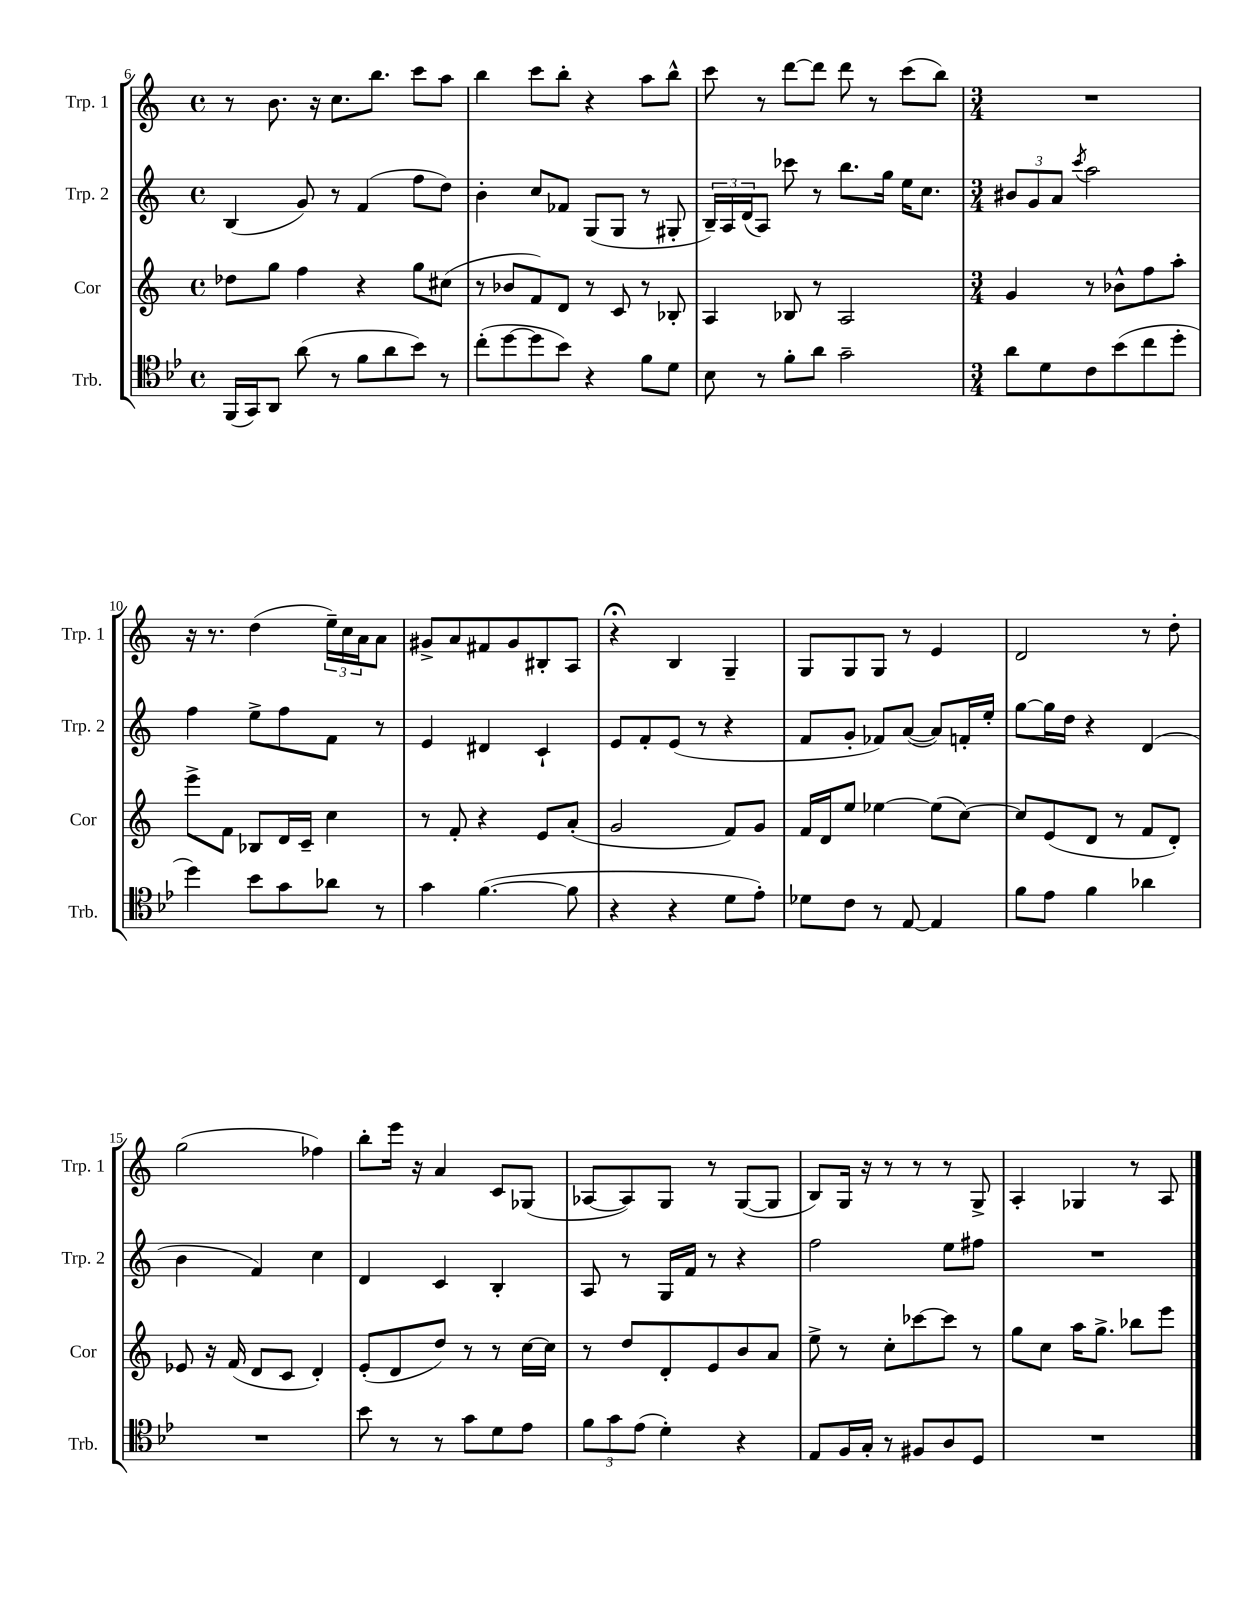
<<
\new StaffGroup <<
\new Staff = "s0" \with { instrumentName = "Trp. 1" shortInstrumentName = "Trp. 1" } {
    \clef treble \key c \major \defaultTimeSignature \time 4/4
    r8 b'8. r16 c''8. b''8. c'''8 a''8 |
    b''4 c'''8 b''8-. r4 a''8 b''8-^ |
    c'''8 r8 d'''8~ d'''8 d'''8 r8 c'''8( b''8) |
    \numericTimeSignature \time 3/4 R2. |
    r16 r8. d''4( \tuplet 3/2 { e''16--) c''16 a'16 } a'8 |
    gis'8-> a'8 fis'8 gis'8 bis8-. a8 |
    r4\fermata b4 g4-- |
    g8 g8 g8 r8 e'4 |
    d'2 r8 d''8-. |
    g''2( fes''4) |
    b''8-. e'''16 r16 a'4 c'8 ges8( |
    aes8~ aes8) g8 r8 g8~( g8 |
    b8) g16 r16 r8 r8 r8 g8-> |
    a4-. ges4 r8 a8 \bar "|." |
}
\new Staff = "s1" \with { instrumentName = "Trp. 2" shortInstrumentName = "Trp. 2" } {
    \clef treble \key c \major \defaultTimeSignature \time 4/4
    b4( g'8) r8 f'4( f''8 d''8) |
    b'4-. c''8 fes'8 g8( g8 r8 gis8-. |
    \tuplet 3/2 { b16--) a16 d'16( } a8) ces'''8 r8 b''8. g''16 e''16 c''8. |
    \numericTimeSignature \time 3/4 \tuplet 3/2 { bis'8 g'8 a'8 } \acciaccatura { c'''8 } a''2 |
    f''4 e''8-> f''8 f'8 r8 |
    e'4 dis'4 c'4-! |
    e'8 f'8-. e'8( r8 r4 |
    f'8 g'8-. fes'8) a'8~( a'8) f'16-. e''16-. |
    g''8~ g''16 d''16 r4 d'4( |
    b'4 f'4) c''4 |
    d'4 c'4 b4-. |
    a8 r8 g16 f'16 r8 r4 |
    f''2 e''8 fis''8 |
    R2. \bar "|." |
}
\new Staff = "s2" \with { instrumentName = "Cor" shortInstrumentName = "Cor" } {
    \clef treble \key c \major \defaultTimeSignature \time 4/4
    des''8 g''8 f''4 r4 g''8 cis''8( |
    r8 bes'8 f'8) d'8 r8 c'8 r8 bes8-. |
    a4 bes8 r8 a2 |
    \numericTimeSignature \time 3/4 g'4 r8 bes'8-^ f''8 a''8-. |
    e'''8-> f'8 bes8 d'16 c'16-- c''4 |
    r8 f'8-. r4 e'8 a'8-.( |
    g'2 f'8) g'8 |
    f'16 d'16 e''8 ees''4~ ees''8( c''8~) |
    c''8 e'8( d'8 r8 f'8 d'8-.) |
    ees'8 r16 f'16( d'8 c'8 d'4-.) |
    e'8-.( d'8 d''8) r8 r8 c''16~ c''16 |
    r8 d''8 d'8-. e'8 b'8 a'8 |
    e''8-> r8 c''8-. ces'''8~ ces'''8 r8 |
    g''8 c''8 a''16 g''8.-> bes''8 e'''8 \bar "|." |
}
\new Staff = "s3" \with { instrumentName = "Trb." shortInstrumentName = "Trb." } {
    \clef tenor \key bes \major \defaultTimeSignature \time 4/4
    f,16( g,16) a,8 a'8( r8 f'8 a'8 bes'8) r8 |
    c''8-.( d''8~ d''8 bes'8) r4 f'8 d'8 |
    bes8 r8 f'8-. a'8 g'2-- |
    \numericTimeSignature \time 3/4 a'8 d'8 c'8 bes'8( c''8 d''8-. |
    d''4) bes'8 g'8 aes'8 r8 |
    g'4 f'4.~( f'8 |
    r4 r4 d'8 ees'8-.) |
    des'8 c'8 r8 ees8~ ees4 |
    f'8 ees'8 f'4 aes'4 |
    R2. |
    bes'8 r8 r8 g'8 d'8 ees'8 |
    \tuplet 3/2 { f'8 g'8 ees'8( } d'4-.) r4 |
    ees8 f16 g16-. r8 fis8 a8 d8 |
    R2. \bar "|." |
}
>>
>>
\layout { \context { \Score currentBarNumber = #6 } }
